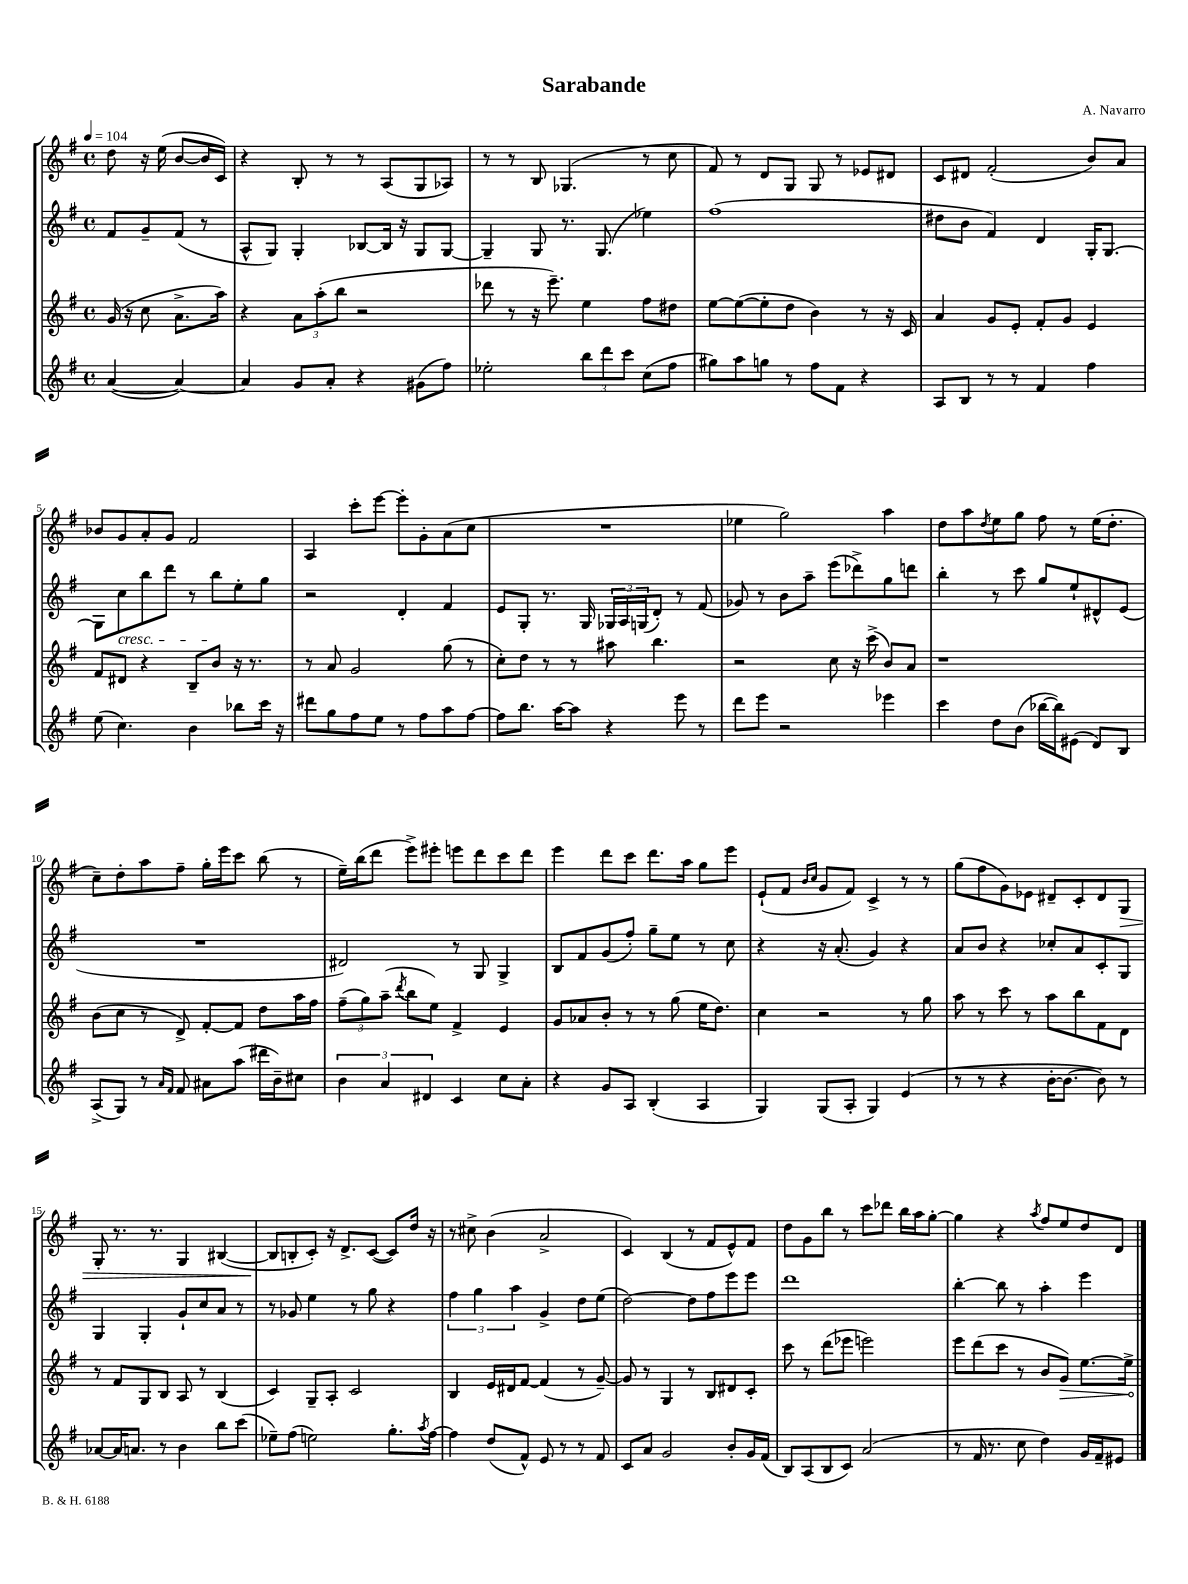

**kern	**kern	**kern	**kern
*staff4	*staff3	*staff2	*staff1
*clefG2	*clefG2	*clefG2	*clefG2
*k[f#]	*k[f#]	*k[f#]	*k[f#]
*M4/4	*M4/4	*M4/4	*M4/4
*met(c)	*met(c)	*met(c)	*met(c)
*MM104	*MM104	*MM104	*MM104
([4a	(16g	8f#	8dd
.	16r	.	.
.	8cc	8g~	16r
.	.	.	(16ee
4a_)	8.a^	(8f#	[8b
.	.	8r	16b]
.	16aa)	.	16c)
=	=	=	=
4a]	4r	8A^^	4r
.	.	8G)	.
8g	12a	4G'	8B'
.	(12aa'	.	.
8a'	.	.	8r
.	12bb	.	.
4r	2r	[8B-	8r
.	.	16B-]	(8A
.	.	16r	.
(8g#	.	8G	8G
8ff#)	.	[8G	8A-)
=	=	=	=
2ee-'	8ddd-	4G~]	8r
.	8r	.	8r
.	16r	8G	8B
.	8.eee~)	.	.
.	.	8.r	(4.G-
12bb	4ee	.	.
.	.	(8.G	.
12ddd	.	.	.
12ccc	.	.	.
(8cc	8ff#	4ee-)	8r
8ff#	8dd#	.	8cc
=	=	=	=
8gg#)	[8ee	(1ff#	8f#)
8aa	(8ee_	.	8r
8gg	8ee']	.	8d
8r	8dd	.	8G
8ff#	4b)	.	8G
8f#	.	.	8r
4r	8r	.	8e-
.	16r	.	8d#
.	16c	.	.
=	=	=	=
8A	4a	8dd#	8c
8B	.	8b	8d#
8r	8g	4f#)	(2f#'
8r	8e'	.	.
4f#	8f#'	4d	.
.	8g	.	.
4ff#	4e	16G'	8b)
.	.	[8.G	.
.	.	.	8a
=	=	=	=
(8ee	8f#	8G]	8b-
4.cc)	8d#	8cc	8g
.	4r	8bb	8a'
.	.	8ddd	8g
4b	8B~	8r	2f#
.	8b	8bb	.
8bb-	16r	8ee'	.
.	8.r	.	.
16ccc	.	8gg	.
16r	.	.	.
=	=	=	=
8ddd#	8r	2r	4A
8gg	8a	.	.
8ff#	2g	.	8ccc'
8ee	.	.	[8eee
8r	.	4d'	8eee']
8ff#	.	.	8g'
8aa	(8gg	4f#	(8a
[8ff#	8r	.	8cc
=	=	=	=
8ff#]	8cc')	8e	1r
8.bb	8dd	8G'	.
.	8r	8.r	.
[16aa	.	.	.
8aa]	8r	.	.
.	.	16G	.
4r	8aa#	24G-	.
.	.	24A	.
.	.	(24G	.
.	4.bb	8d')	.
8eee	.	8r	.
8r	.	(8f#	.
=	=	=	=
8ddd	2r	8g-)	4ee-
8eee	.	8r	.
2r	.	8b	2gg)
.	.	8aa~	.
.	8cc	(8eee	.
.	16r	8ddd-^)	.
.	(16ccc^	.	.
4eee-	8b)	8gg	4aa
.	8a	8ddd	.
=	=	=	=
4ccc	1r	4bb'	8dd
.	.	.	8aa
.	.	.	8qdd
8dd	.	8r	8ee
(8b	.	8ccc	8gg
[16bb-	.	8gg	8ff#
16bb-])	.	.	.
(8e#	.	8ee`	8r
8d)	.	8d#^^	(16ee
.	.	.	8.dd'
8B	.	(8e	.
=	=	=	=
(8A^	(8b	1r	8cc~)
8G)	8cc	.	8dd'
8r	8r	.	8aa
16qqa	.	.	.
16qqf#	.	.	.
8f#	8d^)	.	8ff#~
8a#	[8f#'	.	16gg'
.	.	.	16eee
(8aa	8f#]	.	8ccc
16ddd#	8dd	.	(8bb
16b~)	.	.	.
8cc#	16aa	.	8r
.	16ff#	.	.
=	=	=	=
6b	(12ff#~	2d#)	16ee~)
.	.	.	(16bb
.	12gg)	.	.
.	.	.	8ddd
6a	(12aa~	.	.
.	8qddd	.	.
.	8bb	.	8eee^)
6d#	.	.	.
.	8ee)	.	8eee#'
4c	4f#^	8r	8eee
.	.	8G	8ddd
8cc	4e	4G^	8ccc
8a'	.	.	8ddd
=	=	=	=
4r	8g	8B	4eee
.	8a-	8f#	.
8g	8b'	(8g	8ddd
8A	8r	8ff#')	8ccc
(4B'	8r	8gg~	8.ddd
.	(8gg	8ee	.
.	.	.	16aa
4A	16ee	8r	8gg
.	8.dd)	.	.
.	.	8cc	8eee
=	=	=	=
4G)	4cc	4r	(8e`
.	.	.	8f#
.	.	.	16qqb
.	.	.	16qqcc
(8G	2r	16r	8g
.	.	(8.a'	.
8A'	.	.	8f#)
4G)	.	4g)	4c^
(4e	8r	4r	8r
.	8gg	.	8r
=	=	=	=
8r	8aa	8a	(8gg
8r	8r	8b	8ff#
4r	8ccc	4r	8g)
.	8r	.	8e-
[16b'	8aa	8cc-'	8d#~
8.b_	.	.	.
.	8bb	8a	8c'
8b])	8f#	8c'	8d#
8r	8d	8G	8G
=	=	=	=
[8a-	8r	4G	8G'
16a-]	8f#	.	8.r
8.a	.	.	.
.	8G	4G'	.
.	.	.	8.r
8r	8B	.	.
4b	8A	8g`	4G
.	8r	8cc	.
8bb	(4B	8a	([4B#
(8ccc	.	8r	.
=	=	=	=
8ee-~)	4c)	8r	8B#]
(8ff#	.	8g-	8B'
2ee)	8G~	4ee	8c')
.	8A'	.	16r
.	.	.	8.d^
.	2c	8r	.
.	.	8gg	([8c
8.gg'	.	4r	8c])
.	.	.	16dd
8qaa	.	.	.
[16ff#	.	.	16r
=	=	=	=
4ff#]	4B	6ff#	8r
.	.	.	8cc#^
.	.	6gg	.
(8dd	16e	.	(4b
.	16d#	.	.
.	.	6aa	.
8f#^^)	[8f#	.	.
8e	(4f#]	4g^	2a^
8r	.	.	.
8r	8r	8dd	.
8f#	[8g~)	(8ee	.
=	=	=	=
8c	8g]	[2dd)	4c)
8a	8r	.	.
2g	4G	.	(4B
.	8r	8dd]	8r
.	8B	8ff#	8f#
8b'	8d#	8eee	8e^^)
16g	8c'	8eee	8f#
(16f#	.	.	.
=	=	=	=
8B)	8ccc	1ddd	8dd
(8A	8r	.	8g
8B	(8ddd	.	8bb
8c)	8eee-	.	8r
(2a	2eee)	.	8ccc
.	.	.	8ddd-
.	.	.	16bb
.	.	.	16aa
.	.	.	[8gg'
=	=	=	=
8r	8eee	[4bb'	4gg]
16f#	(8ddd	.	.
8.r	.	.	.
.	8ccc	8bb]	4r
8cc	8r	8r	.
.	.	.	8qaa
4dd)	8b	4aa'	8ff#
.	8g)	.	8ee
16g	[8.ee	4eee	8dd
16f#~	.	.	.
8e#	.	.	8d
.	16ee^]	.	.
==	==	==	==
*-	*-	*-	*-
